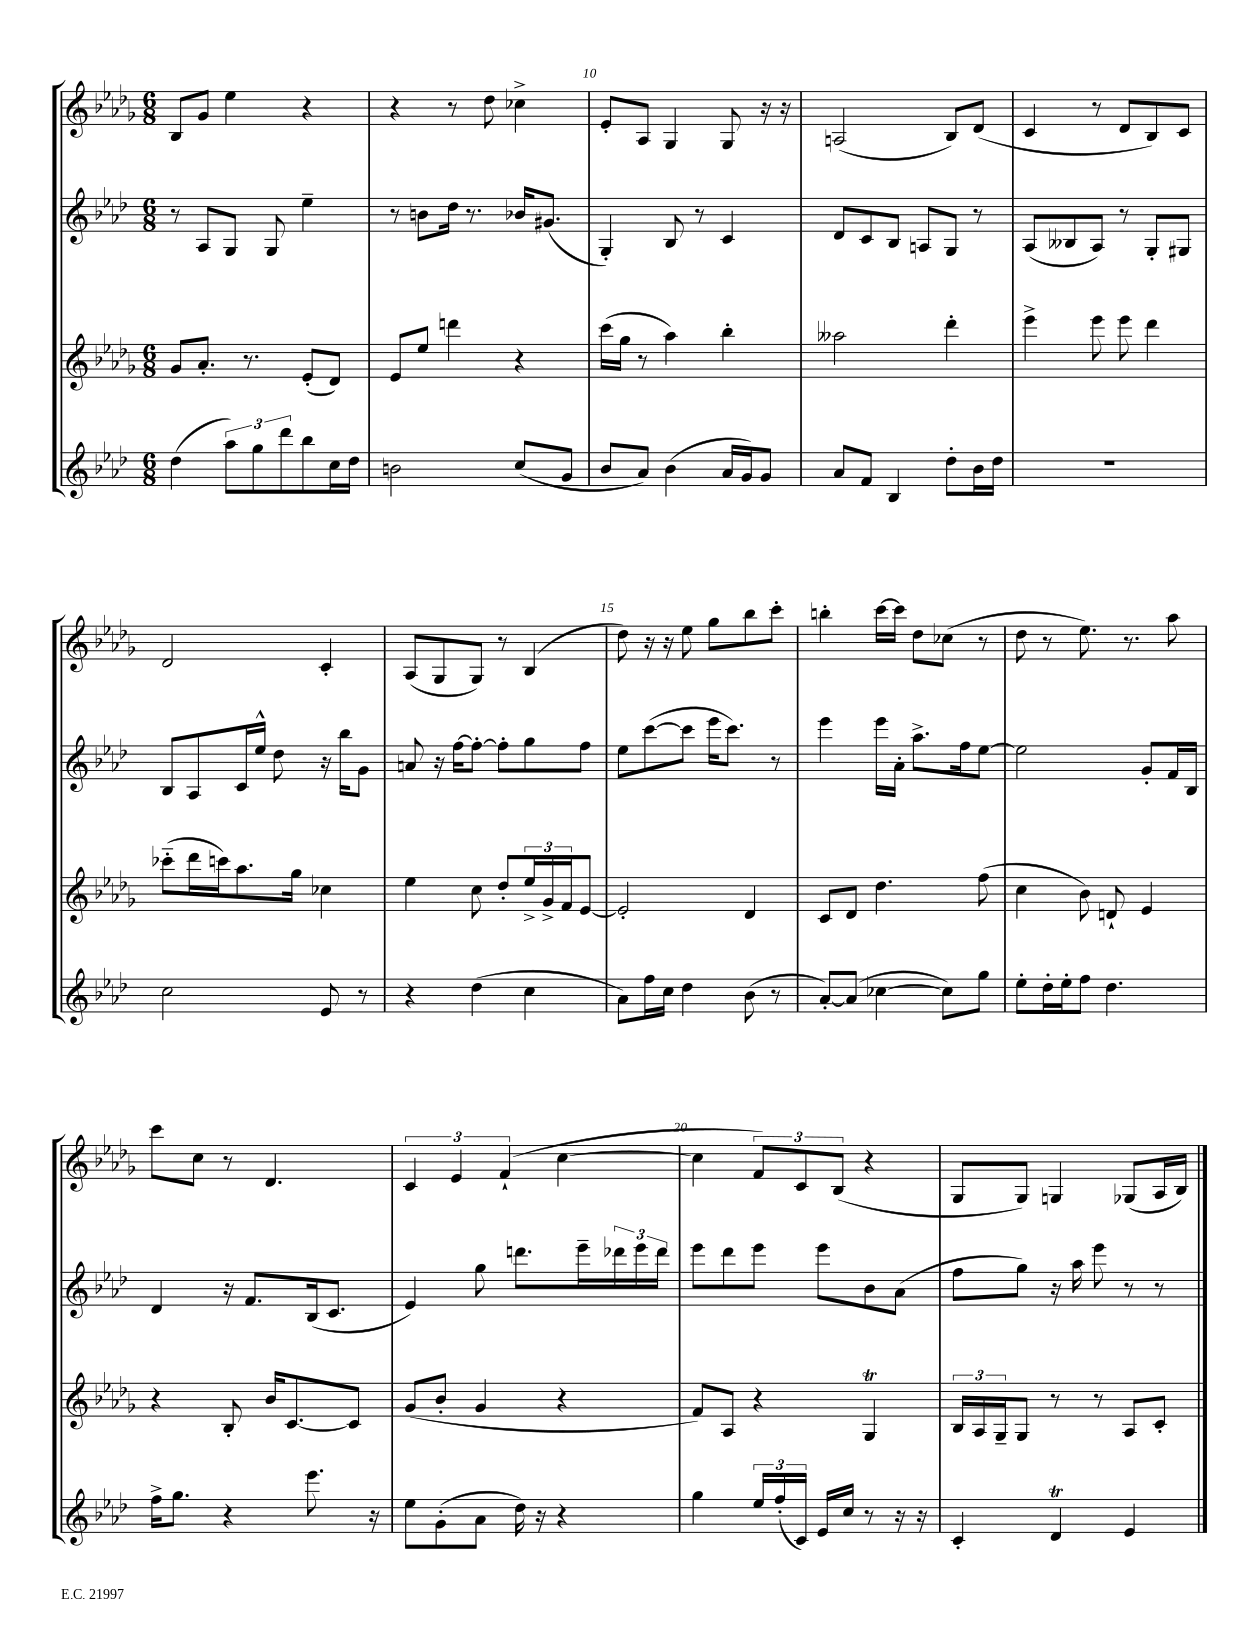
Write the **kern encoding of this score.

**kern	**kern	**kern	**kern
*staff4	*staff3	*staff2	*staff1
*clefG2	*clefG2	*clefG2	*clefG2
*k[b-e-a-d-]	*k[b-e-a-d-g-]	*k[b-e-a-d-]	*k[b-e-a-d-g-]
*M6/8	*M6/8	*M6/8	*M6/8
(4dd-	8g-	8r	8B-
.	8.a-'	8A-	8g-
12aa-)	.	8G	4ee-
.	8.r	.	.
12gg	.	.	.
.	.	8G	.
12ddd-	.	.	.
8bb-	(8e-'	4ee-~	4r
16cc	8d-)	.	.
16dd-	.	.	.
=	=	=	=
2b	8e-	8r	4r
.	8ee-	8b	.
.	4ddd	16dd-	8r
.	.	8.r	.
.	.	.	8dd-
(8cc	4r	16b-	4cc-^
.	.	(8.g#	.
8g	.	.	.
=	=	=	=
8b-	(16ccc	4G')	8e-'
.	16gg-	.	.
8a-)	8r	.	8A-
(4b-	4aa-)	8B-	4G-
.	.	8r	.
16a-	4bb-'	4c	8G-
16g)	.	.	.
8g	.	.	16r
.	.	.	16r
=	=	=	=
8a-	2aa--	8d-	(2A
8f	.	8c	.
4B-	.	8B-	.
.	.	8A	.
8dd-'	4ddd-'	8G	8B-)
16b-	.	8r	(8d-
16dd-	.	.	.
=	=	=	=
2.r	4eee-^	(8A-	4c
.	.	8B--	.
.	8eee-	8A-)	8r
.	8eee-	8r	8d-
.	4ddd-	8G'	8B-)
.	.	8G#	8c
=	=	=	=
2cc	(8ccc-'~	8B-	2d-
.	16ddd-	8A-	.
.	16ccc)	.	.
.	8.aa-	16c	.
.	.	16ee-^^	.
.	.	8dd-	.
.	16gg-	.	.
8e-	4cc-	16r	4c'
.	.	16bb-	.
8r	.	8g	.
=	=	=	=
4r	4ee-	8a	(8A-
.	.	16r	8G-
.	.	[16ff	.
(4dd-	8cc	8ff'_	8G-)
.	8dd-'	8ff']	8r
4cc	24ee-^	8gg	(4B-
.	24g-^	.	.
.	24f	.	.
.	[8e-	8ff	.
=	=	=	=
8a-)	2e-']	8ee-	8dd-)
16ff	.	([8ccc	16r
16cc	.	.	16r
4dd-	.	8ccc]	8ee-
.	.	16eee-	8gg-
.	.	8.ccc)	.
(8b-	4d-	.	8bb-
8r	.	8r	8ccc'
=	=	=	=
[8a-')	8c	4eee-	4bb'
(8a-]	8d-	.	.
[4cc-	4.dd-	16eee-	[16ccc
.	.	16a-'	16ccc]
.	.	8.aa-^	8dd-
8cc-])	.	.	(8cc-
.	.	16ff	.
8gg	(8ff	[8ee-	8r
=	=	=	=
8ee-'	4cc	2ee-]	8dd-
16dd-'	.	.	8r
16ee-'	.	.	.
8ff	8b-)	.	8.ee-)
4.dd-	8d`	.	.
.	.	.	8.r
.	4e-	8g'	.
.	.	16f	8aa-
.	.	16B-	.
=	=	=	=
16ff^	4r	4d-	8ccc
8.gg	.	.	.
.	.	.	8cc
4r	8B-'	16r	8r
.	.	8.f	.
.	16b-	.	4.d-
.	[8.c	.	.
8.eee-	.	(16B-	.
.	.	8.c	.
.	8c]	.	.
16r	.	.	.
=	=	=	=
8ee-	(8g-	4e-)	6c
(8g'	8b-'	.	.
.	.	.	6e-
8a-	4g-	8gg	.
.	.	.	(6f`
16dd-)	.	8.ddd	.
16r	.	.	.
4r	4r	.	[4cc
.	.	16eee-~	.
.	.	24ddd-	.
.	.	24eee-	.
.	.	24ddd-	.
=	=	=	=
4gg	8f)	8eee-	4cc]
.	8A-	8ddd-	.
24ee-	4r	8eee-	12f)
(24ff'	.	.	.
24c)	.	.	12c
16e-	.	8eee-	.
.	.	.	(12B-
16cc	.	.	.
8r	4G-	8b-	4r
16r	.	(8a-	.
16r	.	.	.
=	=	=	=
4c'	24B-	8ff	8G-
.	24A-	.	.
.	24G-~	.	.
.	8G-	8gg)	8G-)
4d-	8r	16r	4G
.	.	16aa-	.
.	8r	8eee-	.
4e-	8A-	8r	(8G-
.	8c'	8r	16A-
.	.	.	16B-)
==	==	==	==
*-	*-	*-	*-
